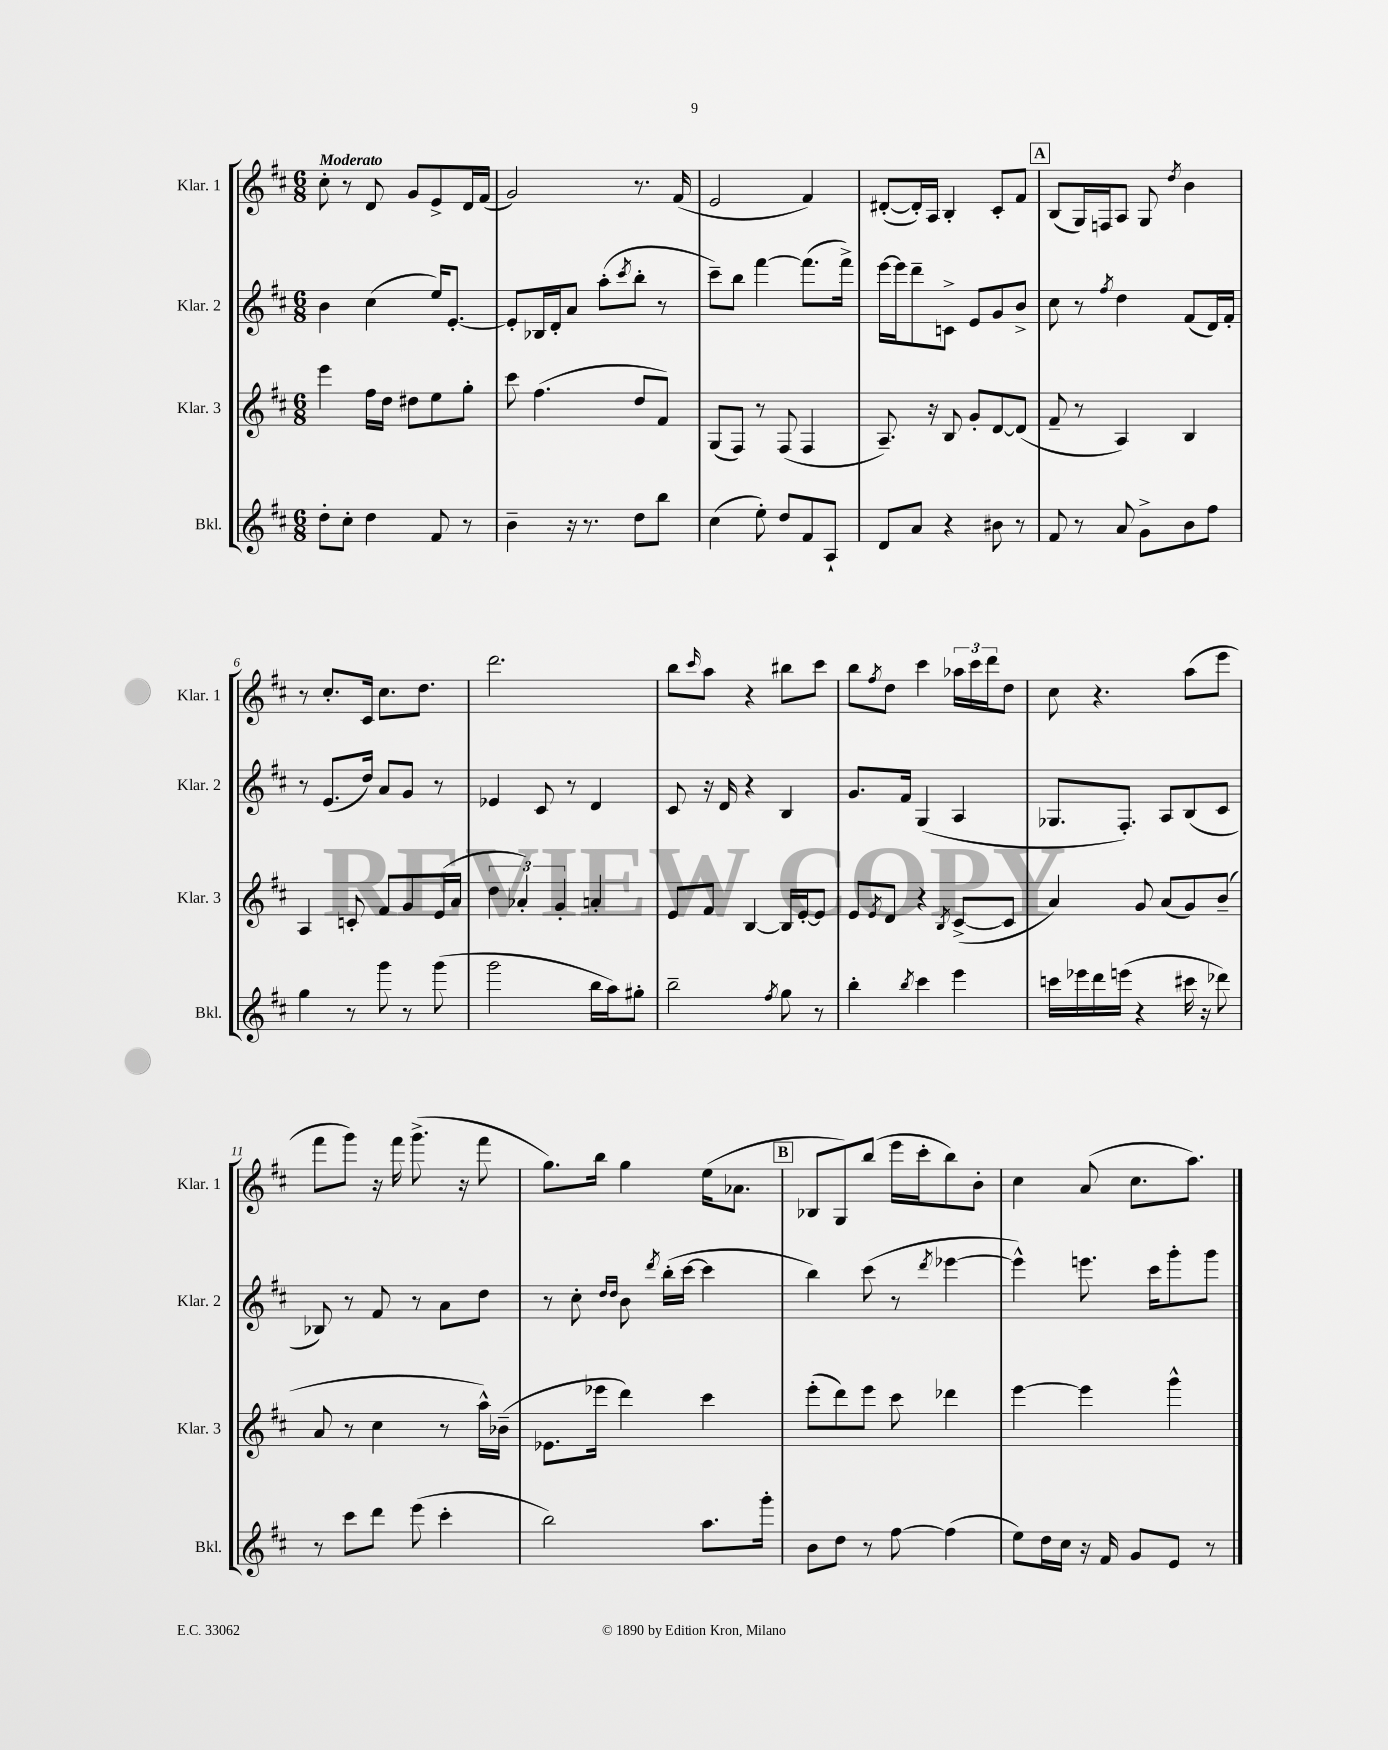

**kern	**kern	**kern	**kern
*part4	*part3	*part2	*part1
*staff4	*staff3	*staff2	*staff1
*I"Bkl.	*I"Klar. 3	*I"Klar. 2	*I"Klar. 1
*I'Bkl.	*I'Klar. 3	*I'Klar. 2	*I'Klar. 1
*clefG2	*clefG2	*clefG2	*clefG2
*k[f#c#]	*k[f#c#]	*k[f#c#]	*k[f#c#]
*M6/8	*M6/8	*M6/8	*M6/8
=1	=1	=1	=1
!	!	!	!LO:TX:a:B:t=Moderato
8dd'\L	4eee\	4b\	8cc#'\
8cc#'\J	.	.	8r
4dd\	16ff#\LL	(4cc#\	8d/
.	16dd\JJ	.	.
.	8dd#X\L	.	8g/L
8f#/	8ee\	16ee/KL)	8e^/
.	.	[8.e'/J	.
8r	8gg'\J	.	16d/L
.	.	.	(16f#/JJ
=2	=2	=2	=2
4b~\	8ccc#\	8e'/L]	2g/)
.	(4.ff#\	16B-X/L	.
.	.	16d'/J	.
16r	.	8a/J	.
8.r	.	.	.
.	.	(8aa'\L	.
.	.	8qccc#/	.
8dd\L	8dd/L	8bb'\J	8.r
8bb\J	8f#/J)	8r	.
.	.	.	(16f#/
=3	=3	=3	=3
(4cc#\	(8G/L	8ccc#~\L)	2e/
.	8F#/J)	8bb\J	.
8ee'\)	8r	[4fff#\	.
8dd/L	(8F#/	.	.
8f#/	4F#/	(8.fff#\L]	4f#/)
8A`/J	.	.	.
.	.	16fff#^\Jk)	.
=4	=4	=4	=4
8d/L	8.A~/)	[16eee\LL	([8d#X'/L
.	.	16eee\J]	.
8a/J	.	8ddd~\	16d#'/L])
.	16r	.	16A/JJ
4r	8B/	8cn^\J	4B'/
.	8g'/L	8e/L	.
8b#X\	[8d/	8g/	8c#'/L
8r	(8d/J]	8b^/J	8f#/J
!!LO:REH:place=s1:t=A
=5	=5	=5	=5
8f#/	8f#~/	8cc#\	(8B/L
8r	8r	8r	16G/L)
.	.	.	16Fn/J
.	.	8qff#/	.
8a/	4A/)	4dd\	8A/J
8g^\L	.	.	8G/
.	.	.	8qdd/
8b\	4B/	(8f#/L	4b\
8ff#\J	.	16d/L)	.
.	.	16f#'/JJ	.
!!LO:LB:g=z
=6	=6	=6	=6
4gg\	4A/	8r	8r
.	.	(8.e/L	8.cc#'/L
8r	8cn'/	.	.
.	.	16dd/Jk)	16c#/Jk
8ggg\	8f#/L	8a/L	8.cc#\L
8r	8g/	8g/J	.
.	.	.	8.dd\J
(8ggg\	(16e/L	8r	.
.	16a/JJ	.	.
=7	=7	=7	=7
2ggg\	6dd\	4e-X/	2.ddd\
.	6a-X'/)	.	.
.	.	8c#/	.
.	6g'/	.	.
.	.	8r	.
16bb\LL	4an'/	4d/	.
16aa\J)	.	.	.
8gg#X'\J	.	.	.
=8	=8	=8	=8
2bb~\	8e/L	8c#/	8bb\L
.	.	.	16qqccc#/
.	8f#/J	16r	8aa\J
.	.	16d/	.
.	[4B/	4r	4r
8qff#/	.	.	.
8gg\	16B/LL]	4B/	8bb#X\L
.	[16e'/J	.	.
8r	8e/J]	.	8ccc#\J
=9	=9	=9	=9
4bb'\	8e/L	8.g/L	8bb\L
.	8qe/	.	8qff#/
.	8d/J	.	8dd\J
.	.	16f#/Jk	.
8qbb/	.	.	.
4ccc#\	4r	(4G/	4ccc#\
.	8qB/	.	.
4eee\	([8c#^/L	4A/	24aa-X\LL
.	.	.	24ccc#\
.	.	.	24ddd\J
.	8c#/J]	.	8dd\J
=10	=10	=10	=10
16cccn\LL	4a/)	8.G-X/L	8cc#\
16eee-X\	.	.	.
16ddd\	.	.	4.r
(16eeen\JJ	.	8.F#'/J)	.
4r	8g/	.	.
.	(8a/L	8A/L	.
16ccc#X\	8g/)	(8B/	(8aa\L
16r	.	.	.
8ddd-X\)	(8b~/J	8c#/J	8eee\J
!!LO:LB:g=z
=11	=11	=11	=11
8r	8a/	8B-X/)	8fff#\L
8ccc#\L	8r	8r	8ggg\J)
8ddd\J	4cc#\	8f#/	16r
.	.	.	16fff#\
(8eee\	.	8r	(8.ggg^\
4ccc#'\	8r	8a\L	.
.	.	.	16r
.	16aa^^\LL)	8dd\J	8fff#\
.	(16b-X~\JJ	.	.
=12	=12	=12	=12
2bb\)	8.e-X\L	8r	8.gg\L)
.	.	8cc#'\	.
.	16eee-X\Jk	.	16bb\Jk
.	.	16qqdd/LL	.
.	.	16qqdd/JJ	.
.	4ddd\)	8b\	4gg\
.	.	8qddd/	.
.	.	(16bb'\LL	.
.	.	[16ccc#\JJ	.
8.aa\L	4ccc#\	4ccc#\]	(16ee\KL
.	.	.	8.a-X\J
16ggg'\Jk	.	.	.
!!LO:REH:place=s1:t=B
=13	=13	=13	=13
8b\L	(8eee'\L	4bb\)	8B-X/L
8dd\J	8ddd\)	.	8G/)
8r	8eee\J	(8ccc#\	(8bb/J
[8ff#\	8ccc#\	8r	16eee\LL
.	.	.	16ccc#'\J
.	.	8qddd/	.
(4ff#\]	4ddd-X\	[4eee-X\	8bb\)
.	.	.	8b'\J
=14	=14	=14	=14
8ee\L)	[4eee\	4eee-^^\])	4cc#\
16dd\L	.	.	.
16cc#\JJ	.	.	.
16r	4eee\]	8.eeen\	(8a/
16f#/	.	.	.
8g/L	.	.	8.cc#\L
.	.	16ccc#\KL	.
8e/J	4ggg^^\	8ggg'\	.
.	.	.	8.aa\J)
8r	.	8ggg\J	.
==	==	==	==
*-	*-	*-	*-
